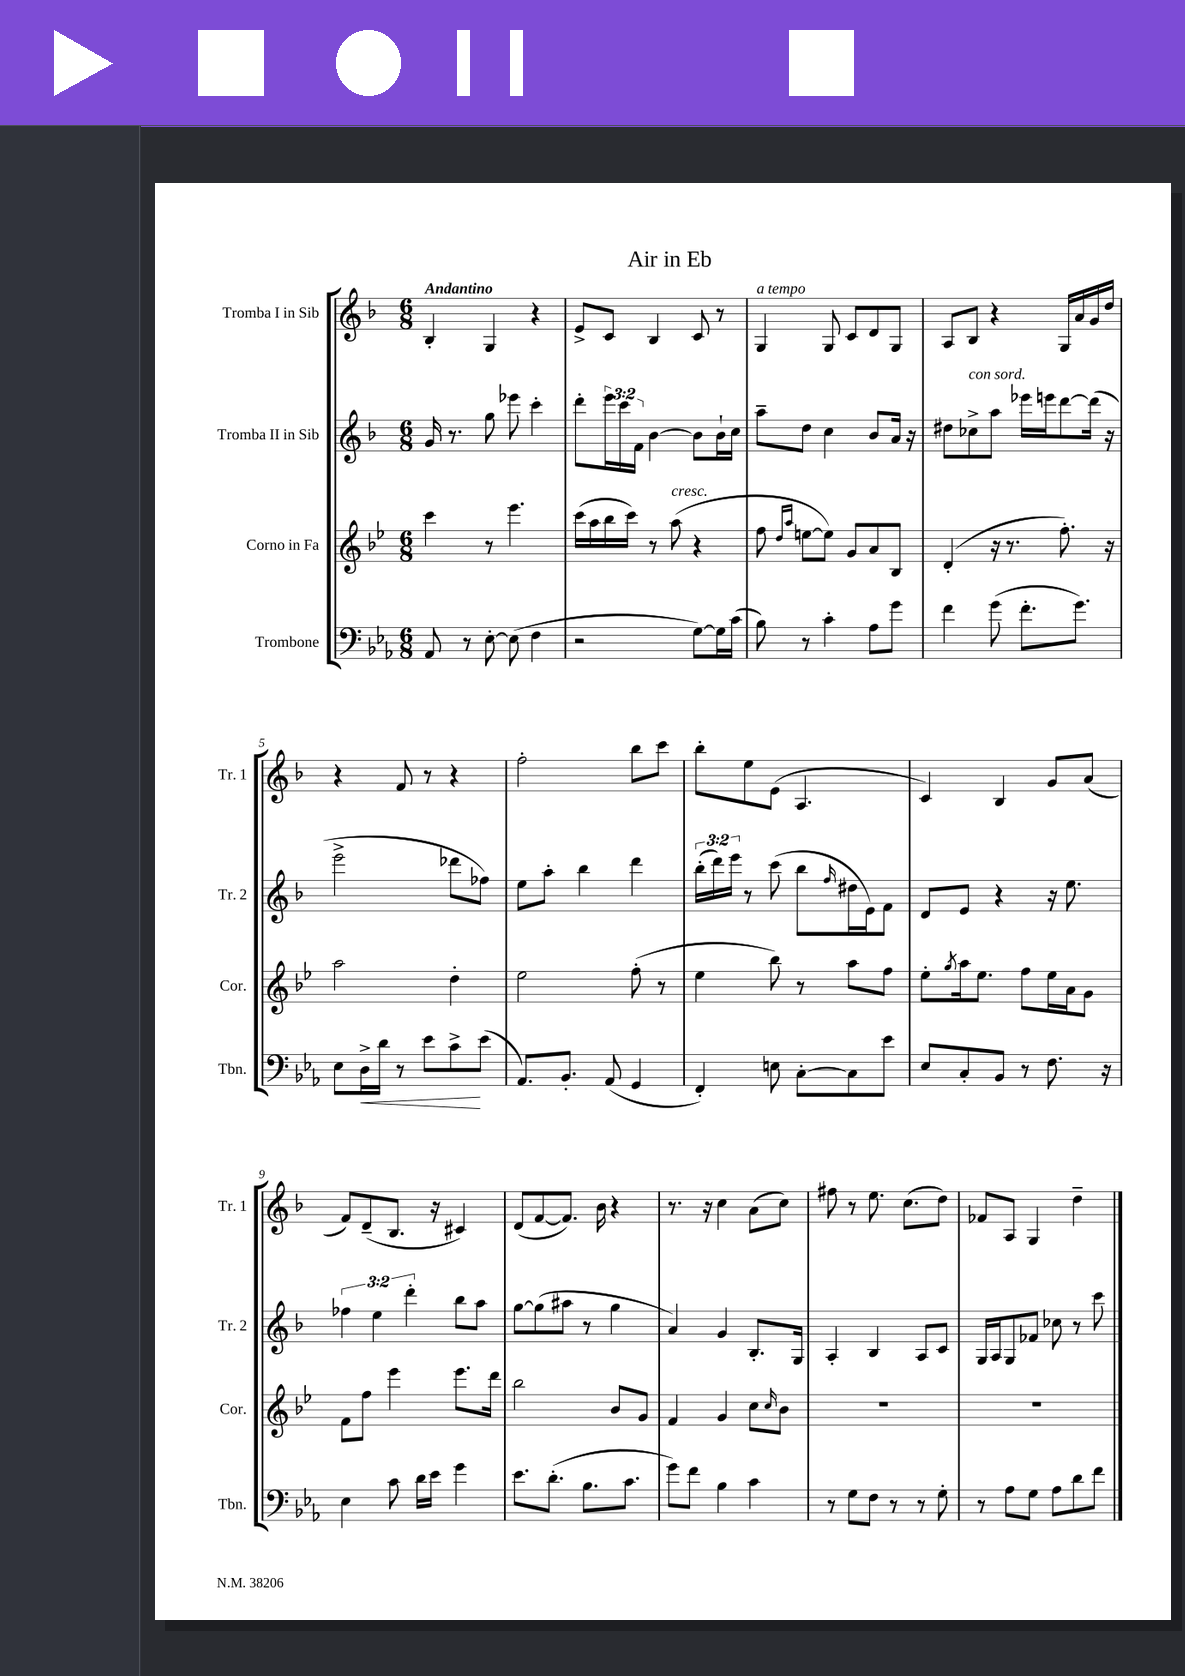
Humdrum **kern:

**kern	**dynam	**kern	**kern	**kern
*part4	*part4	*part3	*part2	*part1
*staff4	*staff4	*staff3	*staff2	*staff1
*I"Trombone	*	*I"Corno in Fa	*I"Tromba II in Sib	*I"Tromba I in Sib
*I'Tbn.	*	*I'Cor.	*I'Tr. 2	*I'Tr. 1
*clefF4	*	*clefG2	*clefG2	*clefG2
*k[b-e-a-]	*	*k[b-e-]	*k[b-]	*k[b-]
*M6/8	*	*M6/8	*M6/8	*M6/8
=1	=1	=1	=1	=1
!	!	!	!	!LO:TX:a:B:t=Andantino
8AA-/	.	4ccc\	16g/	4B-'/
.	.	.	8.r	.
8r	.	.	.	.
[8E-'\	.	8r	8gg\	4G/
(8E-\]	.	4.eee-\	8eee-X\	.
4F\	.	.	4ccc'\	4r
=2	=2	=2	=2	=2
2r	.	(16ccc\LL	8ddd'\L	8e^/L
.	.	16aa\	.	.
.	.	16bb-\	24eee\L	8c/J
.	.	.	24ccc\	.
.	.	16ccc\JJ)	.	.
.	.	.	24f\JJ	.
.	.	8r	[4b-\	4B-/
!	!	!LO:TX:a:i:t=cresc.	!	!
.	.	(8aa\	.	.
[8G\L)	.	4r	8b-\L]	8c/
16G\L]	.	.	16b-`\L	8r
(16c\JJ	.	.	16cc\JJ	.
=3	=3	=3	=3	=3
!	!	!	!	!LO:TX:a:i:t=a tempo
8B-\)	.	8ff\	8aa~\L	4G/
.	.	16qqdd/LL	.	.
.	.	16qqaa/JJ	.	.
8r	.	[8een\L	8dd\J	.
4c'\	.	8ee\J])	4cc\	8G/
.	.	8g/L	.	8c/L
8A-\L	.	8a/	8b-/L	8d/
8g\J	.	8B-/J	16a/Jk	8G/J
.	.	.	16r	.
=4	=4	=4	=4	=4
4f\	.	(4d'/	8dd#X\L	8A/L
!	!	!	!LO:TX:a:i:t=con sord.	!
.	.	.	8cc-X^\	8B-/J
(8g\	.	16r	8aa\J	4r
.	.	8.r	.	.
8.f'\L	.	.	16eee-X\LL	.
.	.	.	16eeen\J	.
.	.	8.ff'\)	[8ddd\	16G/LL
8.g\J)	.	.	.	16a/
.	.	.	(16ddd\Jk]	16g/
.	.	16r	16r	16dd/JJ
!!LO:LB:g=z
=5	=5	=5	=5	=5
8E-\L	.	2aa\	2eee^\	4r
!	!LO:HP:b	!	!	!
16D^\L	<	.	.	.
16d\JJ	.	.	.	.
8r	.	.	.	8f/
8e-\L	.	.	.	8r
8c^\	.	4dd'\	8ddd-X\L	4r
(8e-\J	[	.	8ff-X\J)	.
=6	=6	=6	=6	=6
8.AA-/L)	.	2ee-\	8ee\L	2ff'\
.	.	.	8aa'\J	.
8.BB-'/J	.	.	.	.
.	.	.	4bb-\	.
(8AA-/	.	.	.	.
4GG/	.	(8ff'\	4ddd\	8bb-\L
.	.	8r	.	8ccc\J
=7	=7	=7	=7	=7
4FF'/)	.	4ee-\	(24bb-'\LL	8bb-'\L
.	.	.	24ddd\)	.
.	.	.	24eee\JJ	.
.	.	.	8r	8ee\
8En\	.	8bb-\)	(8ccc\	(8e\J
[8C'\L	.	8r	8bb-\L	4.A/
.	.	.	16qqff/	.
8C\]	.	8aa\L	16dd#X\L	.
.	.	.	16e\J)	.
8e-\J	.	8ff\J	8f\J	.
=8	=8	=8	=8	=8
8E-/L	.	8ee-'\L	8d/L	4c/)
.	.	8qgg/	.	.
8C'/	.	16aa\k	8e/J	.
.	.	8.ee-\J	.	.
8BB-/J	.	.	4r	4B-/
8r	.	8ff\L	.	.
8.F\	.	16ee-\L	16r	8g/L
.	.	16a\J	8.ee\	.
.	.	8g\J	.	(8a/J
16r	.	.	.	.
!!LO:LB:g=z
=9	=9	=9	=9	=9
4E-\	.	8f\L	6ff-X\	8f/L)
.	.	8ff\J	.	(8d~/
.	.	.	6ee\	.
8c\	.	4eee-\	.	8.B-/J
.	.	.	6ddd'\	.
16d\LL	.	.	.	.
16e-\JJ	.	.	.	16r
4g\	.	8.eee-\L	8bb-\L	4c#X/)
.	.	.	8aa\J	.
.	.	16ddd\Jk	.	.
=10	=10	=10	=10	=10
8.e-\L	.	2bb-\	[8gg\L	(8d/L
.	.	.	(8gg\]	[8f/
(8.d'\J	.	.	.	.
.	.	.	8aa#X\J	8.f/J])
8.B-\L	.	.	8r	.
.	.	.	.	16b-\
.	.	8b-/L	4gg\	4r
8.c\J	.	.	.	.
.	.	8g/J	.	.
=11	=11	=11	=11	=11
8g\L)	.	4f/	4a/)	8.r
8f\J	.	.	.	.
.	.	.	.	16r
4B-\	.	4g/	4g/	4cc\
4c\	.	8cc\L	8.B-'/L	(8a\L
.	.	16qqcc/	.	.
.	.	8b-\J	.	8cc\J)
.	.	.	16G/Jk	.
=12	=12	=12	=12	=12
8r	.	2.r	4A'/	8ff#X\
8G\L	.	.	.	8r
8F\J	.	.	4B-/	8.ee\
8r	.	.	.	.
.	.	.	.	(8.cc\L
8r	.	.	8A/L	.
8G'\	.	.	8c/J	8dd\J)
=13	=13	=13	=13	=13
8r	.	2.r	16G/LL	8f-X/L
.	.	.	16A/J	.
8A-\L	.	.	8G/	8A/J
8G\J	.	.	8f-X/J	4G/
8A-\L	.	.	8cc-X\	.
8d\	.	.	8r	4dd~\
8f\J	.	.	8ccc\	.
==	==	==	==	==
*-	*-	*-	*-	*-
